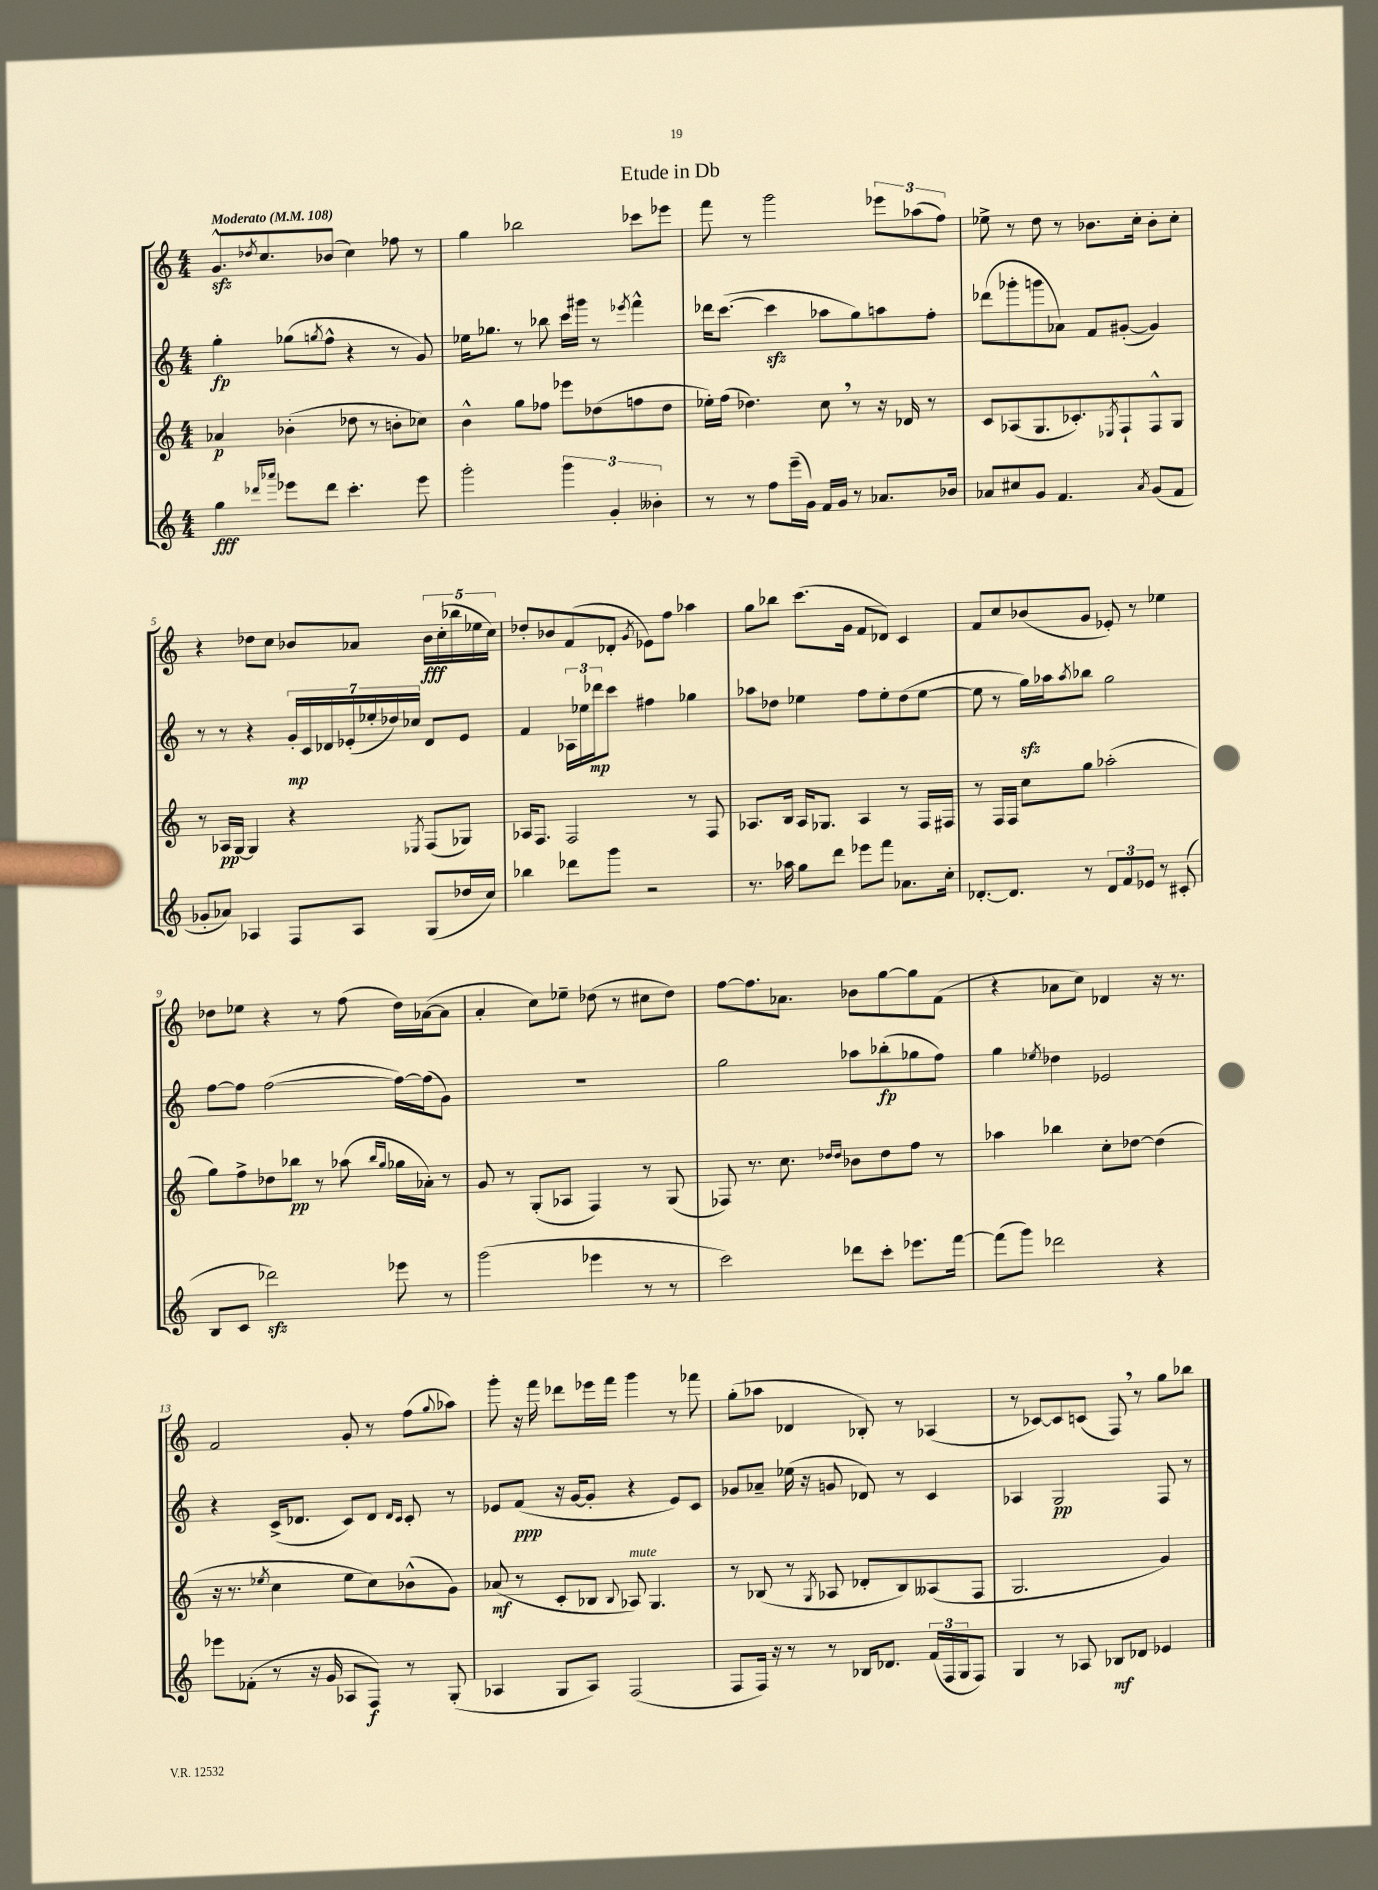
\header { title = "Etude in Db" }
<<
\new StaffGroup <<
\new Staff = "s0" {
    \clef treble \key c \major \numericTimeSignature \time 4/4 \tempo "Moderato" 4 = 108
    g'8.-^\sfz \acciaccatura { des''8 } c''8. bes'8( c''4) fes''8 r8 |
    g''4 bes''2 ces'''8 ees'''8 |
    f'''8 r8 g'''2 \tuplet 3/2 { ees'''8 aes''8( f''8) } |
    ees''8-> r8 d''8 r8 bes'8. c''16-. bes'8-. c''8-. |
    r4 des''8 c''8 bes'8 aes'8 \tuplet 5/4 { bes'16\fff c''16-.( bes''16 ees''16 c''16) } |
    des''8-. bes'8 f'8( des'8-. \acciaccatura { g'8 } ees'8) f''8 aes''4 |
    g''8 bes''8 c'''8.( g'16 f'8 des'8) c'4 |
    f'8 c''8 bes'8( g'8 ees'8-.) r8 ees''4 |
    des''8 ees''8 r4 r8 f''8( des''16) aes'16~( aes'8 |
    a'4-. c''8) ees''8-- des''8( r8 cis''8 des''8) |
    f''8~ f''8. aes'8. bes'8 g''8~ g''8 f'8( |
    r4 aes'8 c''8) des'4 r16 r8. |
    f'2 g'8-. r8 f''8( \appoggiatura { g''8 } aes''8) |
    g'''8-. r16 f'''16 des'''8 ees'''16 f'''16 g'''4 r8 fes'''8 |
    g''8-.( aes''8 des'4 bes8-.) r8 aes4( |
    r8 ces'8~) ces'8 c'8( f8) \breathe r8 g''8 bes''8 \bar "|." |
}
\new Staff = "s1" {
    \clef treble \key c \major \numericTimeSignature \time 4/4
    g''4-.\fp ges''8( \acciaccatura { g''8 } f''8-^ r4 r8 g'8) |
    ees''16 ges''8. r8 bes''8 c'''16 gis'''16 r8 \acciaccatura { ees'''8 } f'''4-^ |
    des'''16 c'''8.~( c'''4\sfz aes''8 g''8) a''8 f''8-. |
    des'''8( ges'''8-. g'''8 aes'8) f'8 gis'8~-.( gis'4) |
    r8 r8 r4 \tuplet 7/4 { g'16-.\mp c'16 des'16 ees'16-.( ees''16-. des''16) ces''16 } des'8 ees'8 |
    f'4 \tuplet 3/2 { aes16 ees''16 des'''16\mp } c'''8 fis''4 ges''4 |
    aes''8 des''8 ees''4 f''8 ees''8-. des''8( ees''8~ |
    ees''8 r8 g''16\sfz) aes''16 \acciaccatura { aes''8 } bes''8 g''2 |
    f''8~ f''8 f''2~( f''16~) f''16( g'8) |
    R1 |
    g''2 aes''8 bes''8-.\fp( ges''8 f''8) |
    g''4 \acciaccatura { ees''8 } des''4 ees'2 |
    r4 c'16->( des'8. c'8) des'8 \grace { des'16 c'16 } c'8-. r8 |
    ees'8 f'8\ppp( r16 g'16~ g'8-. r4 ees'8) c'8 |
    ges'8 aes'8-- ees''16( r16 g'8 des'8) r8 c'4 |
    aes4 g2\pp f8 r8 \bar "|." |
}
\new Staff = "s2" {
    \clef treble \key c \major \numericTimeSignature \time 4/4
    aes'4\p bes'4-.( des''8 r8 b'8-. ces''8) |
    b'4-^ g''8 fes''8 ees'''8 des''8( f''8 des''8 |
    ees''16-.) f''16( des''4.) c''8 \breathe r8 r16 des'16 r8 |
    c'8 aes8( g8. ces'8.-.) \acciaccatura { ees8 } f8-! f8-^ g8 |
    r8 aes16\pp g16~ g4 r4 \acciaccatura { ees8 } f8( ges8) |
    aes16 f8. f2 r8 f8 |
    aes8. b16 aes16 ges8. aes4 r8 f16 fis16 |
    r8 f16 f16 c''8 g''8 aes''2-.( |
    g''8) f''8-> des''8 bes''8\pp r8 aes''8( \grace { bes''16 g''16 } ges''16 aes'16-.) r8 |
    g'8 r8 g8-.( aes8 f4) r8 g8( |
    fes8) r8. c''8. \grace { des''16 des''16 } bes'8 des''8 f''8 r8 |
    aes''4 bes''4 c''8-. des''8~ des''4( |
    r16 r8. \acciaccatura { ees''8 } c''4 ees''8 c''8) bes'8-^( g'8) |
    aes'8\mf( r8 c'8-. bes8 \appoggiatura { bes8 } aes8^\markup { \italic "mute" }) g4. |
    r8 bes8( r8 \acciaccatura { g8 } aes8 des'8-. bes8) aeses8( f8 |
    g2. g'4) \bar "|." |
}
\new Staff = "s3" {
    \clef treble \key c \major \numericTimeSignature \time 4/4
    g''4\fff \grace { des'''16 aes'''16 } ees'''8 des'''8 c'''4.-. ees'''8 |
    g'''2-. \tuplet 3/2 { g'''4 g'4-. beses'4-. } |
    r8 r8 f''8 e'''16--( g'16) f'16 g'16 r8 aes'8. bes'16 |
    aes'8 cis''8 g'8 f'4. \acciaccatura { aes'8 } g'8( f'8 |
    ges'8-. aes'8) aes4 f8 aes8 g8( des''16 c''16) |
    bes''4 des'''8 g'''8 r2 |
    r8. aes''16 g''8 d'''8 ees'''8 f'''8 aes'8. c''16-. |
    des'8.~-. des'8. r8 \tuplet 3/2 { des'8 f'8 ees'8 } r8 cis'8-.( |
    b8 c'8 des'''2\sfz) ees'''8 r8 |
    g'''2( ees'''4 r8 r8 |
    c'''2) des'''8 c'''8-. ees'''8. f'''16~ |
    f'''8( g'''8) des'''2 r4 |
    ees'''8 fes'8-.( r8 r16 g'16 aes8 f8\f) r8 g8-.( |
    aes4 g8 aes8) f2( |
    f8 f16) r16 r8 r8 bes16 des'8. \tuplet 3/2 { f'16( f16 g16 } f8) |
    g4 r8 aes8 bes8\mf des'8 ees'4 \bar "|." |
}
>>
>>
